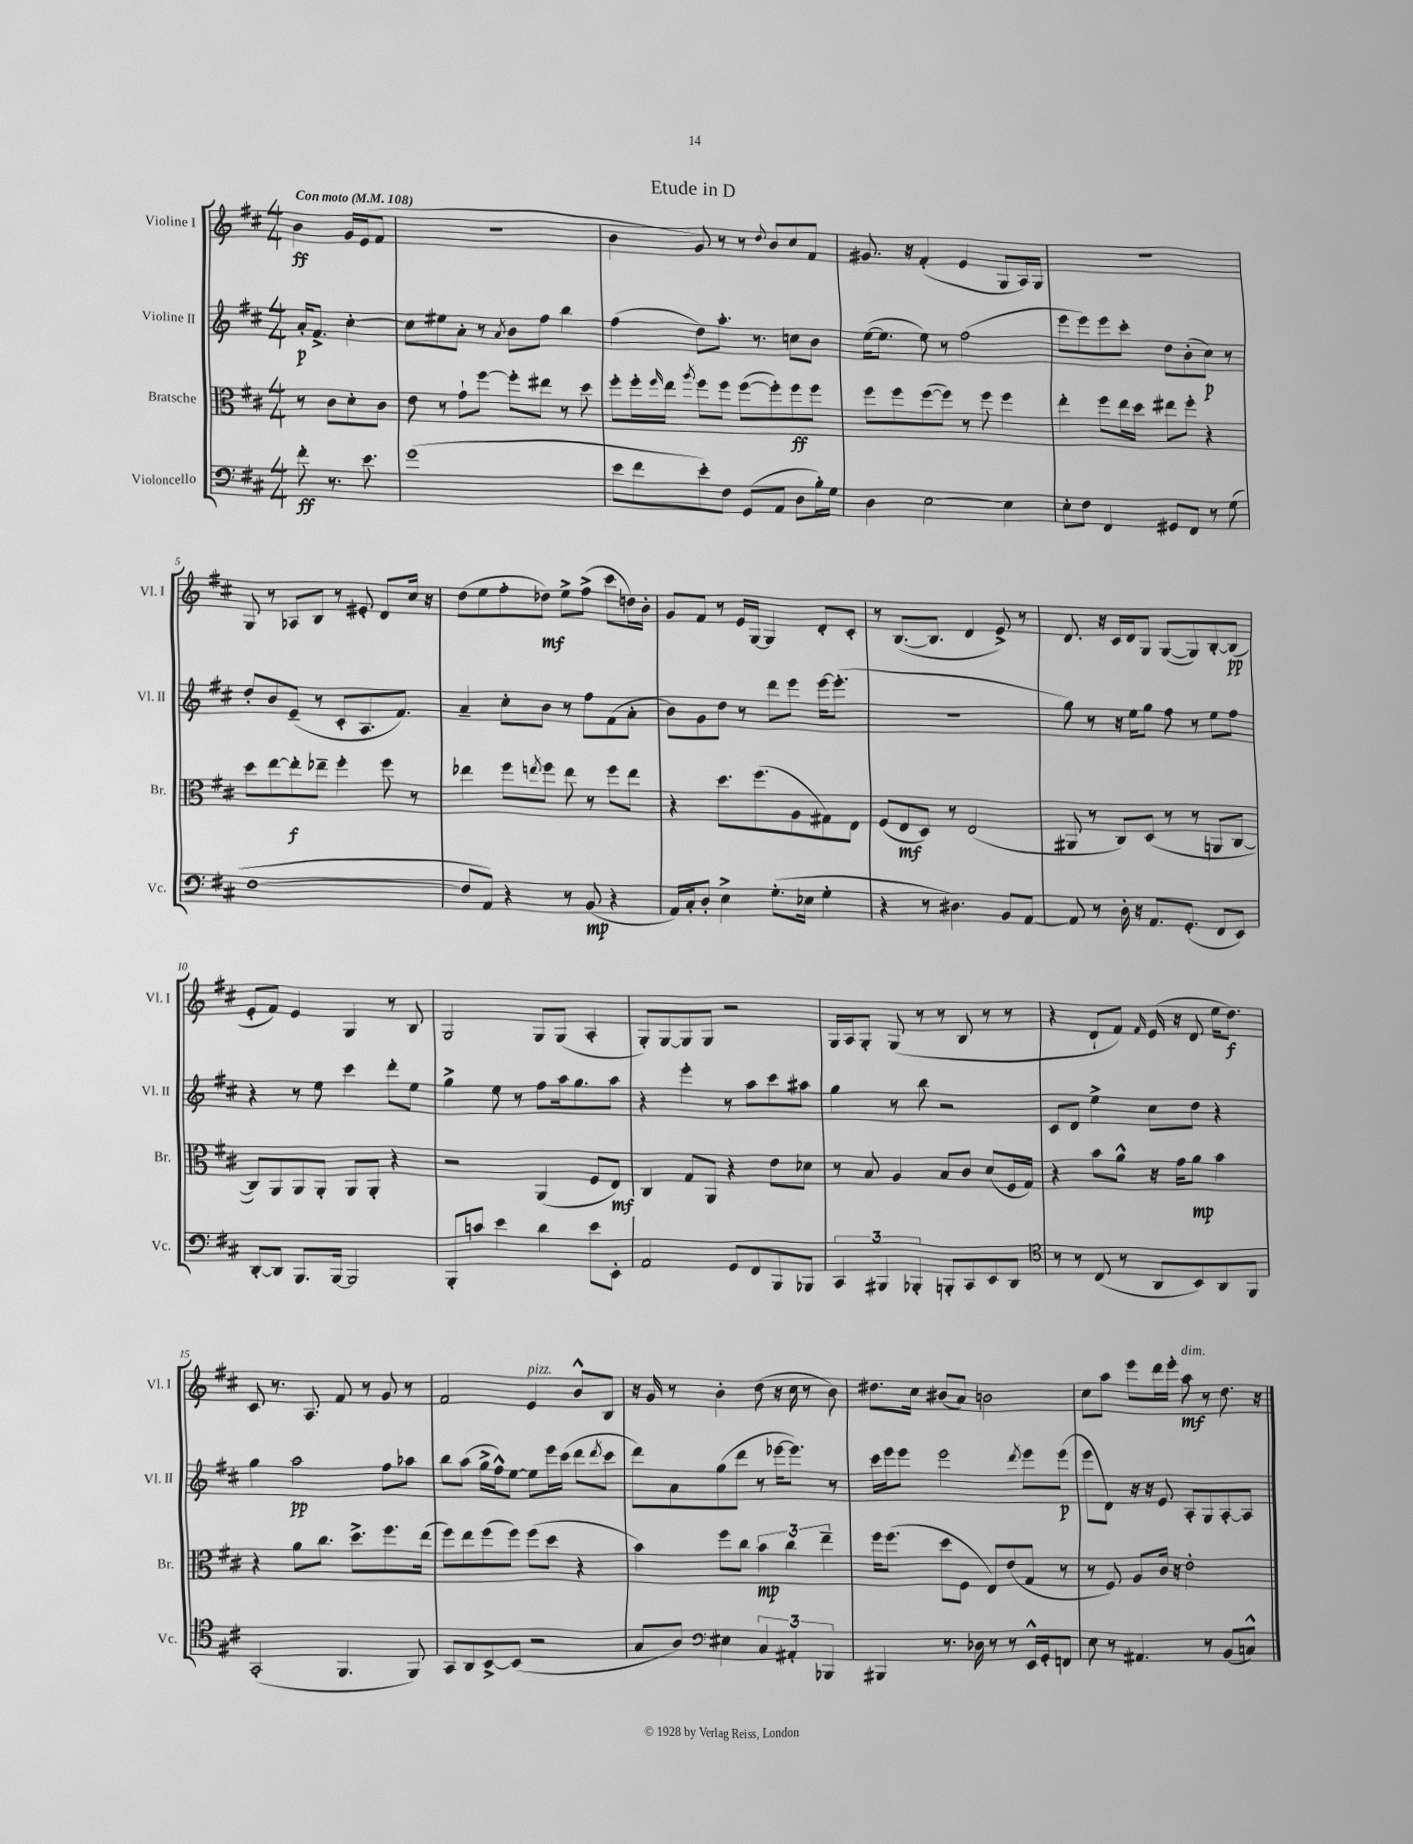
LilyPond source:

\header { title = "Etude in D" }
<<
\new StaffGroup <<
\new Staff = "s0" \with { instrumentName = "Violine I" shortInstrumentName = "Vl. I" } {
    \clef treble \key d \major \numericTimeSignature \time 4/4 \partial 2 \tempo "Con moto" 4 = 108
    b'4\ff g'16 e'16( fis'8 |
    r1 |
    b'4 g'8) r8 r8 \appoggiatura { d''8 } b'8 cis''8 fis'8 |
    gis'8. r16 fis'4-.( e'4 g8 a16) g16 |
    R1 |
    g8 r8 aes8 b8 r8 eis'8-. d'8 cis''16 r16 |
    d''8( e''8 fis''8-. des''8\mf) e''8-> fis''8->( cis'''8 d''16) b'16-. |
    g'8 fis'8 r8 e'16 g16~ g4 d'8-. cis'8-. |
    r8 b8.~( b8. d'4 e'8->) r8 |
    d'8. r16 cis'16 d'16 g8 g8~( g8) b8~-. b8\pp( |
    e'8-. fis'8) e'4 g4 r8 b8 |
    g2 g8 g8( a4-. |
    g8-.) g8~ g8 g8 r2 |
    g16 a16 g8-. g8( r8 r8 b8 r8 r8 |
    r4 d'8-! fis'8) \grace { fis'16 } e'16( r16 d'8 e''16 d''8.\f) |
    cis'8 r8. a8. fis'8 r8 g'8 r8 |
    fis'2 e'4^\markup { \italic "pizz." } b'8-^ b8 |
    r16 g'16 r8 b'4-. d''8( r16 cis''16 r8 b'8) |
    dis''8. cis''16 bis'8( a'8) b'2 |
    cis''8 a''8 e'''8 d'''16 e'''16-. a''8\mf^\markup { \italic "dim." } r8 d''8. r16 \bar "|." |
}
\new Staff = "s1" \with { instrumentName = "Violine II" shortInstrumentName = "Vl. II" } {
    \clef treble \key d \major \numericTimeSignature \time 4/4 \partial 2
    a'16-.\p fis'8.-> cis''4~-. |
    cis''8 eis''8 a'8-. r8 \acciaccatura { a'8 } b'8 fis''8 b''4 |
    fis''4( d''8) a''8.-. r8. c''8 b'8 |
    e''16~( e''8. e''8) r8 fis''2( |
    e'''8 e'''8) e'''8 cis'''8-. d''8 b'8-.( cis''8\p) r8 |
    d''8-. b'8 e'8--( r8 cis'8-. a8. fis'8.) |
    a'4-- cis''8-. b'8 r8 fis''8 fis'8( a'8-. |
    b'8) g'8 d''8 r8 d'''8 e'''8 e'''16~ e'''8.-.( |
    R1 |
    g''8) r8 r16 e''16 g''8 fis''8 r8 e''8 fis''8 |
    r4 r8 e''8 cis'''4 d'''8-. e''8 |
    g''4-> e''8 r8 fis''8 a''16 g''8. a''8 |
    r4 e'''4-. r8 a''8 cis'''8 ais''8 |
    g''4 r8 b''8 r2 |
    cis'8 d'8 e''4-> cis''8 d''8 r4 |
    g''4 a''2\pp fis''8 aes''8 |
    b''8 a''8( g''16-> fis''16-^) e''8~ e''8 e'''16 cis'''16( d'''8 \acciaccatura { d'''8 } cis'''8 |
    d'''8) a'8 g''8( d'''8 r8 ees'''16~ ees'''8.) r8 |
    cis'''16 e'''16 e'''8 e'''2 \acciaccatura { d'''8 } e'''8 e'''8\p( |
    e'''8 d'8) r16 r16 e'8 a8-. g8 a8~-. a8 \bar "|." |
}
\new Staff = "s2" \with { instrumentName = "Bratsche" shortInstrumentName = "Br." } {
    \clef alto \key d \major \numericTimeSignature \time 4/4 \partial 2
    r8 cis'8 d'8-. cis'8 |
    e'8 r8 g'8-! fis''8~ fis''8-. eis''8 r8 d''8 |
    fis''8-. fis''16-. \grace { fis''16 } e''16 \acciaccatura { a''8 } fis''8 fis''8 fis''8~( fis''8-.) fis''8\ff fis''8 |
    fis''8 fis''8 fis''8~( fis''8) r8 fis''8 fis''4 |
    e''4-. fis''8 e''16 d''16 eis''8 fis''8-. r4 |
    d''8 e''8~ e''8-.\f ees''8-- fis''4-. fis''8 r8 |
    ees''4 fis''8 \acciaccatura { e''8 } fis''8 e''8 r8 fis''8 e''8 |
    r4 d''8. fis''8.( a8 gis8) e8 |
    fis8( e8\mf d8) r8 e2( |
    ais,8 r8 cis8) d8( r8 r8 a,8 cis8~ |
    cis8) a,8 a,8 a,8-. a,8 a,8-. r4 |
    r2 a,4( fis8 e8\mf) |
    cis4 g8 a,8 r4 e'8 des'8 |
    r8 b8 a4 b8 cis'8 d'8( fis16 g16) |
    r4 b'8 a'8-^ r16 g'16 a'8\mp b'4 |
    r4 a'8 cis''8. d''8.-> fis''8. e''16( |
    fis''8) e''8 fis''8( fis''8) fis''8( d''8 r4 |
    b'4) fis''8 cis''8 \tuplet 3/2 { b'4\mp cis''4 e''4-- } |
    fis''16 fis''8.( d''8 fis8 e8) e'8( g8 r8 |
    r8 fis8) a8 cis'16 r16 e'2-. \bar "|." |
}
\new Staff = "s3" \with { instrumentName = "Violoncello" shortInstrumentName = "Vc." } {
    \clef bass \key d \major \numericTimeSignature \time 4/4 \partial 2
    fis'8-.\ff r8. e'8. |
    g'1( |
    e'8 fis'8 e'8-.) fis8 g,8( a,8 d8 b16-.) g16 |
    d4 e2~ e4 |
    e8-. fis8 fis,4 gis,8 fis,8 r8 g8( |
    fis1~ |
    fis8 a,8) r4 r8 b,8\mp( r4 |
    a,16) cis16-. d8-. e4-> g8.-.( ees16 g4-. |
    r4 r8 dis4.) b,8 a,8~ |
    a,8 r8 d16-. r16 a,8. g,8.-.( fis,8 e,8) |
    d,8~-. d,8 b,,8. b,,16~ b,,2 |
    b,,8-. c'8 e'4 d'4 e'8 e,8-. |
    a,2 g,8 fis,8 b,,8 bes,,8 |
    \tuplet 3/2 { cis,4 bis,,4 bes,,4-. } b,,8-. cis,8 e,8 d,8 |
    \clef tenor r8 r8 cis8( r8 a,8 b,8) a,8 fis,8 |
    g,2-.( fis,4. fis,8) |
    g,8 a,8 b,8~-> b,8( r2 |
    g8 a8) \clef bass eis4 \tuplet 3/2 { cis4 ais,4-. bes,,4 } |
    bis,,4 r8. des16 r8 r8 e,16-^ g,16-. f,8 |
    e8 r8 ais,4. r8 b,8( c8-^) \bar "|." |
}
>>
>>
